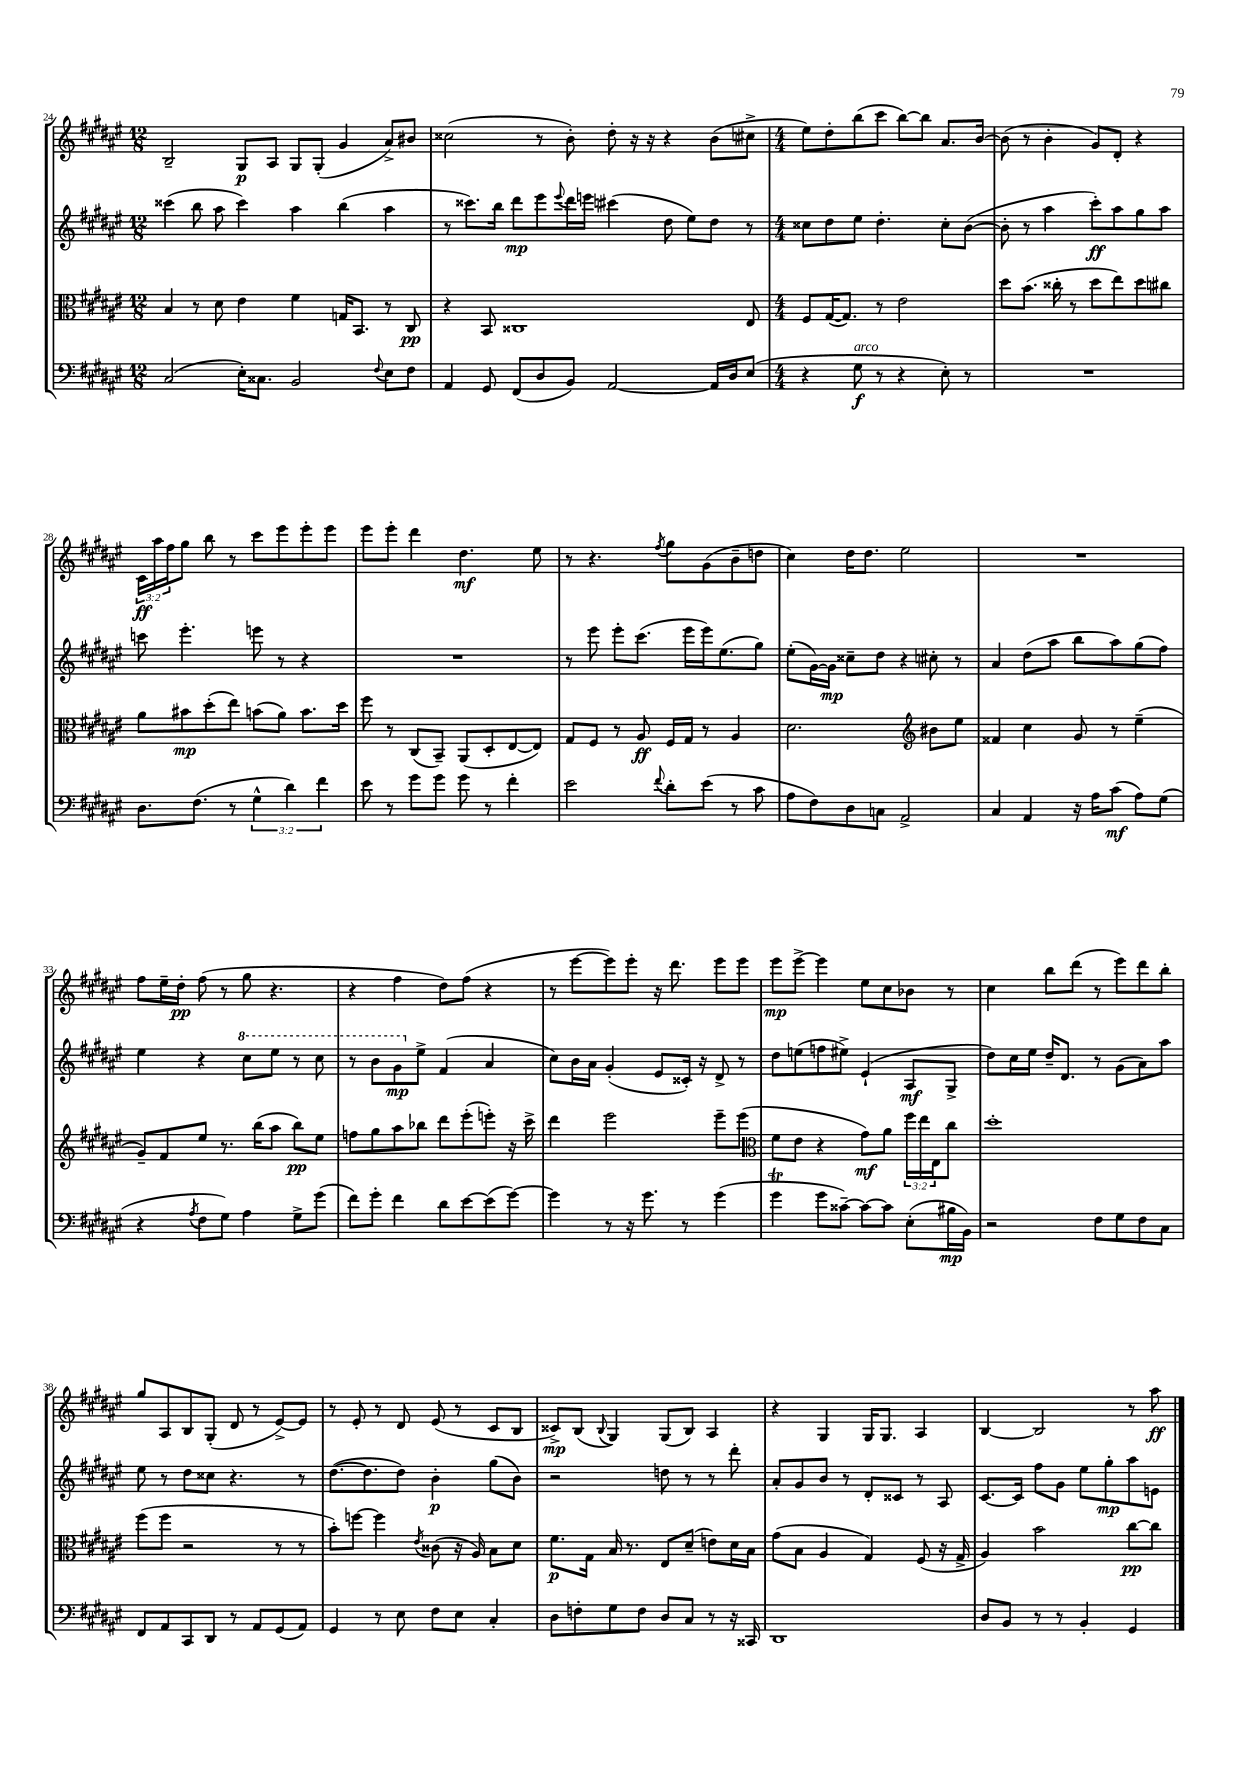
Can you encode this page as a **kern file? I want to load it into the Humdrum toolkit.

**kern	**dynam	**kern	**dynam	**kern	**dynam	**kern	**dynam
*part4	*part4	*part3	*part3	*part2	*part2	*part1	*part1
*staff4	*staff4	*staff3	*staff3	*staff2	*staff2	*staff1	*staff1
*clefF4	*	*clefC3	*	*clefG2	*	*clefG2	*
*k[f#c#g#d#a#e#]	*	*k[f#c#g#d#a#e#]	*	*k[f#c#g#d#a#e#]	*	*k[f#c#g#d#a#e#]	*
*M12/8	*	*M12/8	*	*M12/8	*	*M12/8	*
=24	=24	=24	=24	=24	=24	=24	=24
(2C#/	.	4B/	.	(4ccc##X\	.	2B~/	.
.	.	8r	.	8bb\	.	.	.
.	.	8d#\	.	8aa#\	.	.	.
16E#'\KL)	.	4e#\	.	4ccc##\)	.	8G#/L	p
8.C##X\J	.	.	.	.	.	.	.
.	.	.	.	.	.	8A#/J	.
2BB/	.	4f#\	.	4aa#\	.	8G#/L	.
.	.	.	.	.	.	(8G#'/J	.
.	.	16Gn/KL	.	(4bb\	.	4g#/	.
.	.	8.BB/J	.	.	.	.	.
8qqF#/	.	.	.	.	.	.	.
8E#\L	.	8r	.	4aa#\	.	8a#^/L)	.
8F#\J	.	8C#/	pp	.	.	8b#X/J	.
=25	=25	=25	=25	=25	=25	=25	=25
4AA#/	.	4r	.	8r	.	(2cc##X\	.
.	.	.	.	8.ccc##X\L)	.	.	.
8GG#/	.	8BB/	.	.	.	.	.
.	.	.	.	16bb\Jk	.	.	.
(8FF#/L	.	1C##X	.	8ddd#\L	mp	.	.
8D#/	.	.	.	8eee#\	.	8r	.
.	.	.	.	8qqeee#/	.	.	.
8BB/J)	.	.	.	16ddd#\L	.	8b'\)	.
.	.	.	.	16eeen\JJ	.	.	.
[2AA#/	.	.	.	(4ccc#X\	.	8dd#'\	.
.	.	.	.	.	.	16r	.
.	.	.	.	.	.	16r	.
.	.	.	.	8dd#\	.	4r	.
.	.	.	.	8ee#\L)	.	.	.
16AA#/LL]	.	.	.	8dd#\J	.	(8b\L	.
16D#/J	.	.	.	.	.	.	.
(8E#/J	.	8E#/	.	8r	.	8cc#X^\J	.
=26	=26	=26	=26	=26	=26	=26	=26
*M4/4	*	*M4/4	*	*M4/4	*	*M4/4	*
4r	.	8F#/L	.	8cc##X\L	.	8ee#\L)	.
.	.	([16G#/K	.	8dd#\	.	8dd#'\	.
.	.	8.G#/J])	.	.	.	.	.
!LO:TX:a:i:t=arco	!	!	!	!	!	!	!
8G#\	f	.	.	8ee#\J	.	(8bb\	.
8r	.	8r	.	4.dd#'\	.	8ccc#\J	.
4r	.	2e#\	.	.	.	[8bb\L)	.
.	.	.	.	.	.	8bb\J]	.
8E#'\)	.	.	.	8cc##'\L	.	8.a#/L	.
8r	.	.	.	([8b\J	.	.	.
.	.	.	.	.	.	[16b/Jk	.
=27	=27	=27	=27	=27	=27	=27	=27
1r	.	8dd#\L	.	8b'\]	.	(8b\]	.
.	.	(8.b\J	.	8r	.	8r	.
.	.	.	.	4aa#\	.	4b'\	.
.	.	16cc##X'\	.	.	.	.	.
.	.	8r	.	.	.	.	.
.	.	8dd#\L	.	8ccc#'\L)	ff	8g#/L)	.
.	.	8ee#\)	.	8aa#\	.	8d#'/J	.
.	.	8dd#\	.	8gg#\	.	4r	.
.	.	8cc#X\J	.	8aa#\J	.	.	.
!!LO:LB:g=z
=28	=28	=28	=28	=28	=28	=28	=28
8.D#\L	.	8a#\L	.	8cccn\	.	24c#\LL	ff
.	.	.	.	.	.	24aa#\	.
.	.	.	.	.	.	24ff#\J	.
.	.	8b#X\	mp	4.eee#'\	.	8gg#\J	.
(8.F#\J	.	.	.	.	.	.	.
.	.	(8dd#'\	.	.	.	8bb\	.
8r	.	8ee#\J)	.	.	.	8r	.
6G#^^\	.	(8bn\L	.	8eeen\	.	8ccc#\L	.
.	.	8a#\J)	.	8r	.	8eee#\	.
6d#\)	.	.	.	.	.	.	.
.	.	8.b\L	.	4r	.	8eee#'\	.
6f#\	.	.	.	.	.	.	.
.	.	.	.	.	.	8eee#\J	.
.	.	16dd#\Jk	.	.	.	.	.
=29	=29	=29	=29	=29	=29	=29	=29
8e#\	.	8ff#\	.	1r	.	8eee#\L	.
8r	.	8r	.	.	.	8eee#'\J	.
8g#\L	.	(8C#/L	.	.	.	4ddd#\	.
8g#\J	.	8BB~/J)	.	.	.	.	.
8g#\	.	(8AA#/L	.	.	.	4.dd#\	mf
8r	.	8D#'/	.	.	.	.	.
4f#'\	.	[8E#/	.	.	.	.	.
.	.	8E#/J])	.	.	.	8ee#\	.
=30	=30	=30	=30	=30	=30	=30	=30
2e#\	.	8G#/L	.	8r	.	8r	.
.	.	8F#/J	.	8eee#\	.	4.r	.
.	.	8r	.	8eee#'\L	.	.	.
.	.	8A#/	ff	(8.ccc#\J	.	.	.
8qqf#/	.	.	.	.	.	8qff#/	.
8d#'\L	.	16F#/LL	.	.	.	8gg#\L	.
.	.	16G#/JJ	.	16eee#\LL	.	.	.
(8e#\J	.	8r	.	16eee#\J)	.	(8g#\	.
.	.	.	.	(8.ee#\	.	.	.
8r	.	4A#/	.	.	.	8b~\	.
8c#\	.	.	.	8gg#\J)	.	8ddn\J	.
=31	=31	=31	=31	=31	=31	=31	=31
8A#\L	.	2.d#\	.	(8ee#'\L	.	4cc#\)	.
8F#\)	.	.	.	[16g#\L)	.	.	.
.	.	.	.	16g#\JJ]	mp	.	.
8D#\	.	.	.	8cc##X~\L	.	16dd#\KL	.
.	.	.	.	.	.	8.dd#\J	.
8Cn\J	.	.	.	8dd#\J	.	.	.
2AA#^/	.	.	.	4r	.	2ee#\	.
*	*	*clefG2	*	*	*	*	*
.	.	8b#X\L	.	8cc#X'\	.	.	.
.	.	8ee#\J	.	8r	.	.	.
=32	=32	=32	=32	=32	=32	=32	=32
4C#/	.	4f##X/	.	4a#/	.	1r	.
4AA#/	.	4cc#\	.	(8dd#\L	.	.	.
.	.	.	.	8aa#\J	.	.	.
16r	.	8g#/	.	8bb\L	.	.	.
16A#\KL	.	.	.	.	.	.	.
(8c#\J	mf	8r	.	8aa#\)	.	.	.
8A#\L)	.	(4ee#~\	.	(8gg#\	.	.	.
(8G#\J	.	.	.	8ff#\J)	.	.	.
!!LO:LB:g=z
=33	=33	=33	=33	=33	=33	=33	=33
4r	.	8g#~/L)	.	4ee#\	.	8ff#\L	.
.	.	8f#/	.	.	.	16ee#~\L	.
.	.	.	.	.	.	16dd#'\JJ	pp
8qA#/	.	.	.	.	.	.	.
8F#\L	.	8ee#/J	.	4r	.	(8ff#\	.
8G#\J)	.	8.r	.	.	.	8r	.
*	*	*	*	*8va	*	*	*
4A#\	.	.	.	8ccc#\L	.	8gg#\	.
.	.	(16bb\KL	.	.	.	.	.
.	.	8aa#\J	.	8eee#\J	.	4.r	.
8G#^\L	.	8bb\L)	pp	8r	.	.	.
(8g#\J	.	8ee#\J	.	8ccc#\	.	.	.
=34	=34	=34	=34	=34	=34	=34	=34
8f#\L)	.	8ffn\L	.	8r	.	4r	.
8g#'\J	.	8gg#\	.	8bb\L	.	.	.
4f#\	.	8aa#\	.	8gg#\	mp	4ff#\	.
*	*	*	*	*X8va	*	*	*
.	.	8bb-X\J	.	8ee#^\J	.	.	.
8d#\L	.	8ddd#\L	.	(4f#/	.	8dd#\L)	.
[8e#\	.	(8eee#'\	.	.	.	(8ff#\J	.
(8e#\]	.	8eeen'\J)	.	4a#/	.	4r	.
[8g#\J)	.	16r	.	.	.	.	.
.	.	16ccc#^\	.	.	.	.	.
=35	=35	=35	=35	=35	=35	=35	=35
4g#\]	.	4ddd#\	.	8cc#\L)	.	8r	.
.	.	.	.	16b\L	.	[8eee#\L	.
.	.	.	.	16a#\JJ	.	.	.
8r	.	2eee#\	.	(4g#'/	.	8eee#\])	.
16r	.	.	.	.	.	8eee#'\J	.
8.g#\	.	.	.	.	.	.	.
.	.	.	.	8e#/L	.	16r	.
.	.	.	.	.	.	8.ddd#\	.
8r	.	.	.	16c##X'/Jk)	.	.	.
.	.	.	.	16r	.	.	.
(4g#\	.	8eee#~\L	.	8d#^/	.	8eee#\L	.
.	.	(8eee#\J	.	8r	.	8eee#\J	.
=36	=36	=36	=36	=36	=36	=36	=36
*	*	*clefC3	*	*	*	*	*
4g#T\	.	8f#\L	.	8dd#\L	.	8eee#\L	mp
.	.	8e#\J	.	(8een\	.	[8eee#^\J	.
8g#\L	.	4r	.	8ffn\	.	4eee#\]	.
[8c##X~\J)	.	.	.	8ee#X^\J)	.	.	.
8c##\L_	.	8g#\L)	mf	(4e#`/	.	8ee#\L	.
8c##\J]	.	8a#\J	.	.	.	8cc#\	.
(8E#'\L	.	24ff#\LL	.	8A#/L	mf	8b-X\J	.
.	.	24ee#\	.	.	.	.	.
.	.	24E#\J	.	.	.	.	.
16B#X\L	mp	8cc#\J	.	8G#^/J	.	8r	.
16BB\JJ)	.	.	.	.	.	.	.
=37	=37	=37	=37	=37	=37	=37	=37
2r	.	1dd#'	.	8dd#\L)	.	4cc#\	.
.	.	.	.	16cc#\L	.	.	.
.	.	.	.	16ee#\JJ	.	.	.
.	.	.	.	16dd#~/KL	.	8bb\L	.
.	.	.	.	8.d#/J	.	.	.
.	.	.	.	.	.	(8ddd#\J	.
8F#\L	.	.	.	8r	.	8r	.
8G#\	.	.	.	(8g#\L	.	8eee#\L)	.
8F#\	.	.	.	8a#\)	.	8ddd#\	.
8C#\J	.	.	.	8aa#\J	.	8bb'\J	.
!!LO:LB:g=z
=38	=38	=38	=38	=38	=38	=38	=38
8FF#/L	.	(8ff#\L	.	8ee#\	.	8gg#/L	.
8AA#/	.	8ff#\J	.	8r	.	8A#/	.
8CC#/	.	2r	.	8dd#\L	.	8B/	.
8DD#/J	.	.	.	8cc##X\J	.	(8G#'/J	.
8r	.	.	.	4.r	.	8d#/	.
8AA#/L	.	.	.	.	.	8r	.
(8GG#/	.	8r	.	.	.	[8e#^/L)	.
8AA#/J)	.	8r	.	8r	.	8e#/J]	.
=39	=39	=39	=39	=39	=39	=39	=39
4GG#/	.	8b'\L)	.	([8.dd#\L	.	8r	.
.	.	[8ffn\J	.	.	.	8e#'/	.
.	.	.	.	8.dd#\]	.	.	.
8r	.	4ff\]	.	.	.	8r	.
8E#\	.	.	.	8dd#\J)	.	8d#/	.
.	.	8qe#/	.	.	.	.	.
8F#\L	.	(8c##X\	.	4b'\	p	(8e#/	.
8E#\J	.	16r	.	.	.	8r	.
.	.	16A#/)	.	.	.	.	.
4C#'/	.	8B\L	.	(8gg#\L	.	8c#/L	.
.	.	8d#\J	.	8b\J)	.	8B/J	.
=40	=40	=40	=40	=40	=40	=40	=40
8D#\L	.	8.f#\L	p	2r	.	8c##X^/L)	mp
8Fn'\	.	.	.	.	.	(8B/J	.
.	.	16G#\Jk	.	.	.	.	.
.	.	.	.	.	.	8qqB/	.
8G#\	.	16B/	.	.	.	4G#/)	.
.	.	8.r	.	.	.	.	.
8F\J	.	.	.	.	.	.	.
8D#/L	.	8E#/L	.	8ddn\	.	(8G#/L	.
8C#/J	.	(8d#~/J	.	8r	.	8B/J)	.
8r	.	8en\L)	.	8r	.	4A#/	.
16r	.	16d#\L	.	8ddd#'\	.	.	.
16CC##X/	.	16B\JJ	.	.	.	.	.
=41	=41	=41	=41	=41	=41	=41	=41
1DD#	.	(8g#\L	.	8a#'/L	.	4r	.
.	.	8B\J	.	8g#/	.	.	.
.	.	4A#/	.	8b/J	.	4G#/	.
.	.	.	.	8r	.	.	.
.	.	4G#/)	.	8d#'/L	.	16G#/KL	.
.	.	.	.	.	.	8.G#/J	.
.	.	.	.	8c##X/J	.	.	.
.	.	(8F#/	.	8r	.	4A#/	.
.	.	16r	.	8A#/	.	.	.
.	.	16G#^/	.	.	.	.	.
=42	=42	=42	=42	=42	=42	=42	=42
8D#/L	.	4A#/)	.	[8.c#/L	.	[4B/	.
8BB/J	.	.	.	.	.	.	.
.	.	.	.	16c#/Jk]	.	.	.
8r	.	2b\	.	8ff#\L	.	2B/]	.
8r	.	.	.	8g#\J	.	.	.
4BB'/	.	.	.	8ee#\L	.	.	.
.	.	.	.	8gg#'\	mp	.	.
4GG#/	.	[8cc#\L	pp	8aa#\	.	8r	.
.	.	8cc#\J]	.	8en\J	.	8aa#\	ff
==	==	==	==	==	==	==	==
*-	*-	*-	*-	*-	*-	*-	*-
